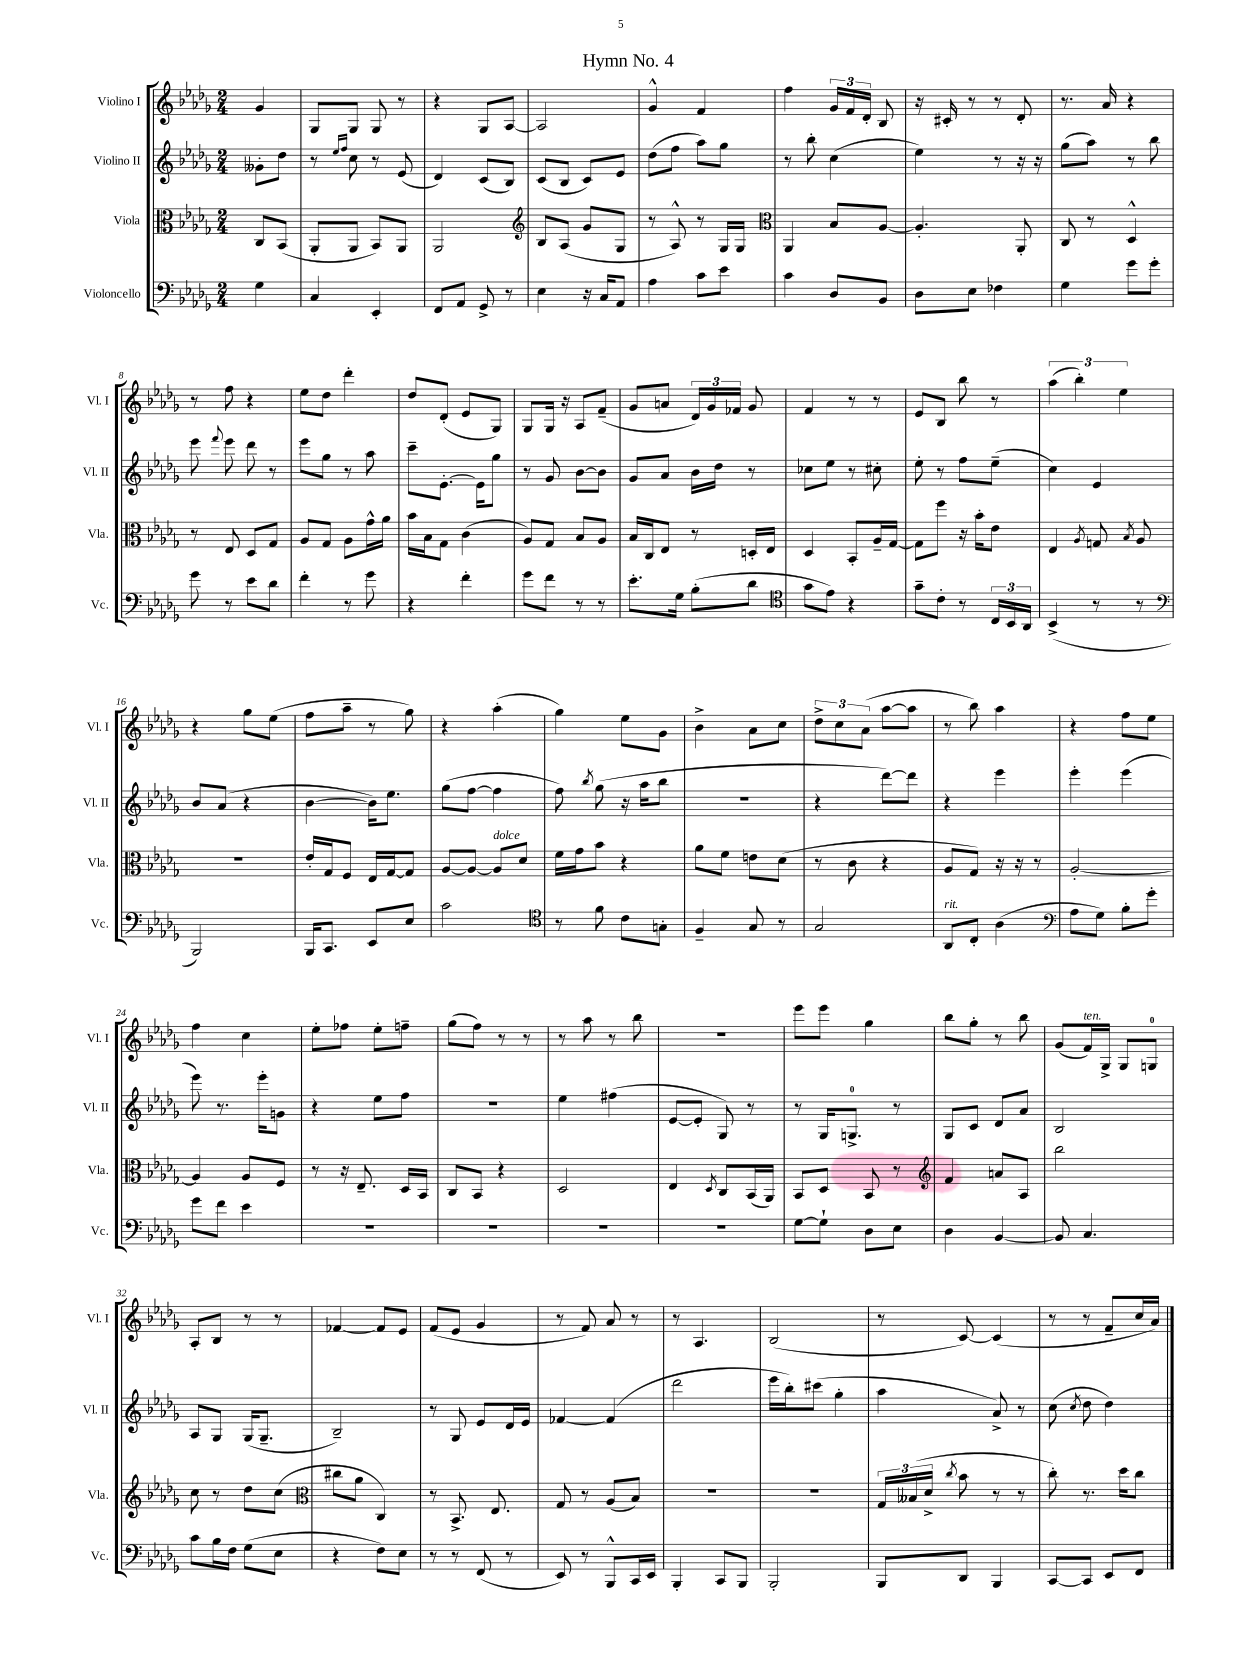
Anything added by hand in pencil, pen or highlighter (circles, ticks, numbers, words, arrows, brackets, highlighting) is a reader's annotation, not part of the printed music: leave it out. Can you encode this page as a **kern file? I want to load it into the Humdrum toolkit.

**kern	**kern	**kern	**kern
*staff4	*staff3	*staff2	*staff1
*clefF4	*clefC3	*clefG2	*clefG2
*k[b-e-a-d-g-]	*k[b-e-a-d-g-]	*k[b-e-a-d-g-]	*k[b-e-a-d-g-]
*M2/4	*M2/4	*M2/4	*M2/4
4G-	8C	8g--'	4g-
.	(8BB-	8dd-	.
=	=	=	=
4C	8AA-'	8r	8G-
.	.	16qqee-	.
.	.	16qqff	.
.	8AA-	8cc	8G-
4EE-'	8BB-)	8r	8G-
.	8AA-	(8e-	8r
=	=	=	=
8FF	2AA-	4d-)	4r
8AA-	.	.	.
8GG-^	.	(8c	8G-
8r	.	8B-)	[8A-
=	=	=	=
*	*clefG2	*	*
4E-	8B-	(8c	2A-]
.	(8A-	8B-	.
16r	8g-	8c)	.
16C	.	.	.
8AA-	8G-	8e-	.
=	=	=	=
4A-	8r	(8dd-	4g-^^
.	8A-^^)	8ff	.
8c	8r	8aa-)	4f
8e-	16G-	8gg-	.
.	16G-	.	.
=	=	=	=
*	*clefC3	*	*
4c	4AA-	8r	4ff
.	.	8bb-'	.
8D-	8B-	(4cc	24g-
.	.	.	24f
.	.	.	24d-'
8BB-	[8A-	.	8B-
=	=	=	=
8D-	4.A-']	4ee-)	16r
.	.	.	16c#'
8E-	.	.	8r
4F-	.	8r	8r
.	8AA-'	16r	8d-'
.	.	16r	.
=	=	=	=
4G-	8C	(8gg-	8.r
.	8r	8aa-)	.
.	.	.	16a-
8g-	4D-^^	8r	4r
8g-'	.	8bb-	.
=	=	=	=
8g-	8r	8eee-	8r
.	.	8qqfff	.
8r	8E-	8eee-	8ff
8e-	8D-	8ddd-	4r
8d-	8G-	8r	.
=	=	=	=
4f'	8A-	8eee-	8ee-
.	8G-	8gg-	8dd-
8r	8A-	8r	4ddd-'
8g-	16g-^^	8aa-	.
.	16a-	.	.
=	=	=	=
4r	16b-	8ccc~	8dd-
.	16B-	.	.
.	8G-	[8.e-'	(8d-'
4f'	(4c	.	8e-
.	.	16e-]	.
.	.	8gg-	8G-)
=	=	=	=
8g-	8A-)	8r	8G-
8f	8G-	8g-	16G-
.	.	.	16r
8r	8B-	[8b-	8A-
8r	8A-	8b-]	(8f~
=	=	=	=
8.e-'	16B-	8g-	8g-
.	16C	.	.
.	8E-	8a-	8a
16G-	.	.	.
(8B-'	8r	16b-	24d-)
.	.	.	24g-
.	.	16dd-	.
.	.	.	24f-
8d-	16D'	8r	8g-
.	16E-	.	.
=	=	=	=
*clefC4	*	*	*
8g-	4D-	8cc-	4f
8e-)	.	8ee-	.
4r	8BB-'	8r	8r
.	16A-~	8cc#'	8r
.	[16G-	.	.
=	=	=	=
8g-~	8G-]	8ee-'	8e-
8c'	8ff	8r	8B-
8r	16r	8ff	8bb-
.	16b-'	.	.
24C	8e-	(8ee-~	8r
24BB-	.	.	.
24AA-	.	.	.
=	=	=	=
(4BB-^	4E-	4cc)	(6aa-
.	.	.	6bb-')
.	8qA-	.	.
8r	8G	4e-	.
.	.	.	6ee-
.	8qB-	.	.
8r	8A-	.	.
=	=	=	=
*clefF4	*	*	*
2BBB-)	2r	8b-	4r
.	.	(8a-	.
.	.	4r	8gg-
.	.	.	(8ee-
=	=	=	=
16BBB-	16e-'	[4b-	8ff
8.CC	16G-	.	.
.	8F	.	8aa-~
8EE-	16E-	16b-])	8r
.	[16G-	8.ee-	.
8E-	8G-]	.	8gg-)
=	=	=	=
2c	[8A-	(8gg-	4r
.	8A-_	[8ff	.
.	8A-]	4ff]	(4aa-'
.	8d-	.	.
=	=	=	=
*clefC4	*	*	*
8r	16f	8ff)	4gg-)
.	16g-	.	.
.	.	8qbb-	.
8f	8b-	(8gg-	.
8c	4r	16r	8ee-
.	.	16aa-	.
8G'	.	8bb-	8g-
=	=	=	=
4F~	8a-	2r	4b-^
.	8f	.	.
8G-	8e	.	8a-
8r	(8d-	.	8cc
=	=	=	=
2G-	8r	4r	12dd-^
.	.	.	12cc
.	8c	.	.
.	.	.	(12a-
.	4r	[8ddd-)	[8aa-
.	.	8ddd-]	8aa-]
=	=	=	=
8AA-	8A-	4r	8r
8C'	8G-)	.	8bb-)
(4A-	16r	4eee-	4aa-
.	16r	.	.
.	8r	.	.
=	=	=	=
*clefF4	*	*	*
8A-	[2A-'	4eee-'	4r
8G-)	.	.	.
8B-'	.	(4eee-	8ff
8g-'	.	.	8ee-
=	=	=	=
8g-	4A-]	8eee-)	4ff
8f	.	8.r	.
4e-	8A-	.	4cc
.	.	16eee-'	.
.	8F	8g	.
=	=	=	=
2r	8r	4r	8ee-'
.	16r	.	8ff-
.	8.E-~	.	.
.	.	8ee-	8ee-'
.	16D-	8ff	8ff~
.	16BB-	.	.
=	=	=	=
2r	8C	2r	(8gg-
.	8BB-	.	8ff)
.	4r	.	8r
.	.	.	8r
=	=	=	=
2r	2D-	4ee-	8r
.	.	.	8aa-
.	.	(4ff#	8r
.	.	.	8bb-
=	=	=	=
2r	4E-	[8e-	2r
.	.	8e-']	.
.	8qD-	.	.
.	8C	8G-)	.
.	(16BB-	8r	.
.	16AA-)	.	.
=	=	=	=
[8G-	8BB-	8r	8eee-
8G-`]	8D-	16G-	8eee-
.	.	8.G^	.
8D-	8BB-	.	4gg-
8E-	8r	8r	.
=	=	=	=
*	*clefG2	*	*
4D-	4f	8G-	8bb-
.	.	8c	8gg-'
[4BB-	8a	8d-	8r
.	8A-	8a-	8bb-
=	=	=	=
8BB-]	2bb-	2B-	(8g-
4.C	.	.	16f)
.	.	.	16G-^
.	.	.	8G-
.	.	.	8G
=	=	=	=
8c	8cc	8A-	8A-'
16B-	8r	8G-	8B-
16F	.	.	.
(8G-	8dd-	(16G-	8r
.	.	8.G-~	.
8E-	(8cc	.	8r
=	=	=	=
*	*clefC3	*	*
4r	8cc#	2B-~)	[4f-
.	8a-	.	.
8F)	4C)	.	8f-]
8E-	.	.	8e-
=	=	=	=
8r	8r	8r	(8f
8r	8.BB-^	8G-	8e-
(8FF	.	8e-	4g-
.	8.E-	.	.
8r	.	16d-	.
.	.	16e-	.
=	=	=	=
8EE-)	8G-	[4f-	8r
8r	8r	.	8f)
8BBB-^^	(8A-	(4f-]	8a-
16CC	8B-)	.	8r
16EE-	.	.	.
=	=	=	=
4BBB-'	2r	2ddd-	8r
.	.	.	4.A-
8CC	.	.	.
8BBB-	.	.	.
=	=	=	=
2BBB-'	2r	16eee-	(2B-
.	.	16bb-')	.
.	.	(8ccc#	.
.	.	4gg-'	.
=	=	=	=
8BBB-	24G-	4aa-	8r
.	(24B--	.	.
.	24d-^	.	.
.	8qcc	.	.
8DD-	8b-	.	[8c)
4BBB-	8r	8a-^)	(4c]
.	8r	8r	.
=	=	=	=
[8CC	8cc')	(8cc	8r
.	.	8qcc	.
8CC]	8.r	8dd-	8r
8EE-	.	4dd-)	8f~
.	16dd-	.	.
8FF	8cc	.	16cc
.	.	.	16a-)
==	==	==	==
*-	*-	*-	*-
